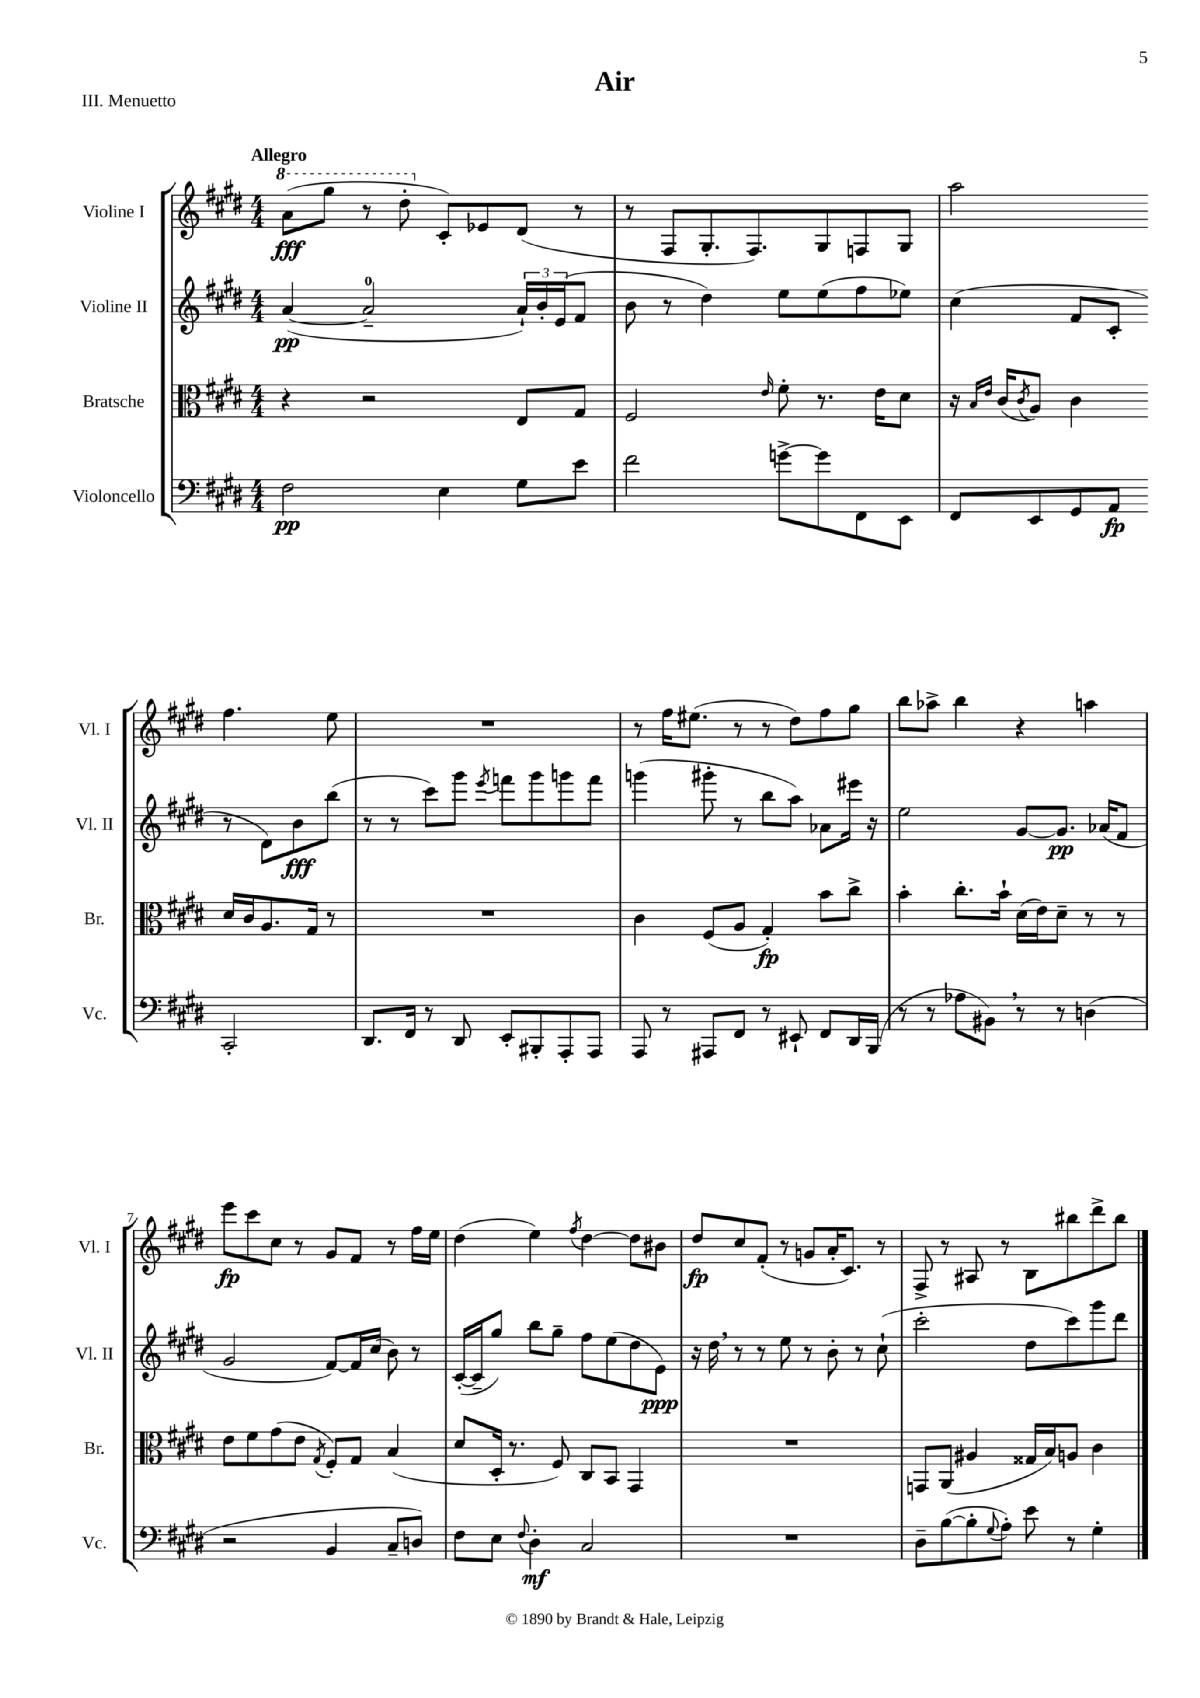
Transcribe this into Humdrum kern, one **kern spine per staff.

**kern	**kern	**kern	**kern
*staff4	*staff3	*staff2	*staff1
*clefF4	*clefC3	*clefG2	*clefG2
*k[f#c#g#d#]	*k[f#c#g#d#]	*k[f#c#g#d#]	*k[f#c#g#d#]
*M4/4	*M4/4	*M4/4	*M4/4
2F#	4r	([4a	(8aa
.	.	.	8ggg#
.	2r	2a~]	8r
.	.	.	8ddd#'
4E	.	.	8c#')
.	.	.	8e-
8G#	8E	24a`)	(8d#
.	.	24b'	.
.	.	(24e	.
8e	8G#	8f#	8r
=	=	=	=
2f#	2F#	8b	8r
.	.	8r	8F#
.	.	4dd#)	8.G#'
.	.	.	8.F#)
.	16qqe	.	.
[8g^	8f#'	8ee	.
8g]	8.r	(8ee	8G#
8FF#	.	8ff#	8F
.	16e	.	.
8EE	8d#	8ee-)	8G#
=	=	=	=
8FF#	16r	(4cc#	2aa
.	16qqB	.	.
.	16qqe	.	.
.	(16c#	.	.
.	8qc#	.	.
8EE	8A)	.	.
8GG#	4c#	8f#	.
8AA	.	8c#'	.
2CC#'	16d#	8r	4.ff#
.	16c#	.	.
.	8.A	8d#)	.
.	.	8b	.
.	16G#	.	.
.	8r	(8bb	8ee
=	=	=	=
8.DD#	1r	8r	1r
.	.	8r	.
16FF#	.	.	.
8r	.	8ccc#)	.
8DD#	.	8ggg#	.
.	.	8qeee	.
8EE'	.	8fff	.
8BBB#'	.	8ggg#	.
8AAA'	.	8ggg	.
8AAA	.	8fff	.
=	=	=	=
8AAA	4c#	(4ggg	8r
8r	.	.	16ff#
.	.	.	(8.ee#
8AAA#	(8F#	8ggg#'	.
8FF#	8A	8r	8r
8r	4G#')	8bb	8r
8EE#`	.	8aa)	8dd#)
8FF#	8b	8a-	8ff#
16DD#	8cc#^	16eee#	8gg#
(16BBB	.	16r	.
=	=	=	=
8r	4b'	2ee	8bb
8r	.	.	8aa-^
8A-	8.cc#'	.	4bb
8BB#)	.	.	.
.	16b`	.	.
8r	(16d#	[8g#	4r
.	16e)	.	.
8r	8d#~	8.g#]	.
(4D	8r	.	4aa
.	.	(16a-	.
.	8r	8f#	.
=	=	=	=
2r	8e	2g#	8eee
.	8f#	.	8ccc#
.	(8g#	.	8cc#
.	8e	.	8r
.	8qG#	.	.
4BB	8F#')	[8f#)	8g#
.	8G#	16f#]	8f#
.	.	(16cc#	.
8C#~	(4B	8b)	8r
8D)	.	8r	16ff#
.	.	.	16ee
=	=	=	=
8F#	8d#	([16c#'	(4dd#
.	.	16c#~]	.
8E	16D#'	8gg#)	.
.	8.r	.	.
8qqF#	.	.	.
4D#'	.	8bb	4ee)
.	8F#)	8gg#~	.
.	.	.	8qff#
2C#	8C#	8ff#	[4dd#
.	8BB	(8ee	.
.	4GG#	8dd#	8dd#]
.	.	8e)	8b#
=	=	=	=
1r	1r	16r	8dd#
.	.	16dd#	.
.	.	8r	8cc#
.	.	8r	(8f#'
.	.	8ee	8r
.	.	8r	8g
.	.	8b'	16a'
.	.	.	8.c#)
.	.	8r	.
.	.	(8cc#`	8r
=	=	=	=
8D#~	8GG	2ccc#'	8F#^
([8B	(8AA	.	8r
8B']	4A#	.	8A#
8qqG#	.	.	.
8A')	.	.	8r
8e	16G##	8dd#	8B
.	16B)	.	.
8r	8A	8ccc#)	8bb#
4G#'	4c#	8ggg#	8ddd#^
.	.	8ddd#	8bb#
==	==	==	==
*-	*-	*-	*-
